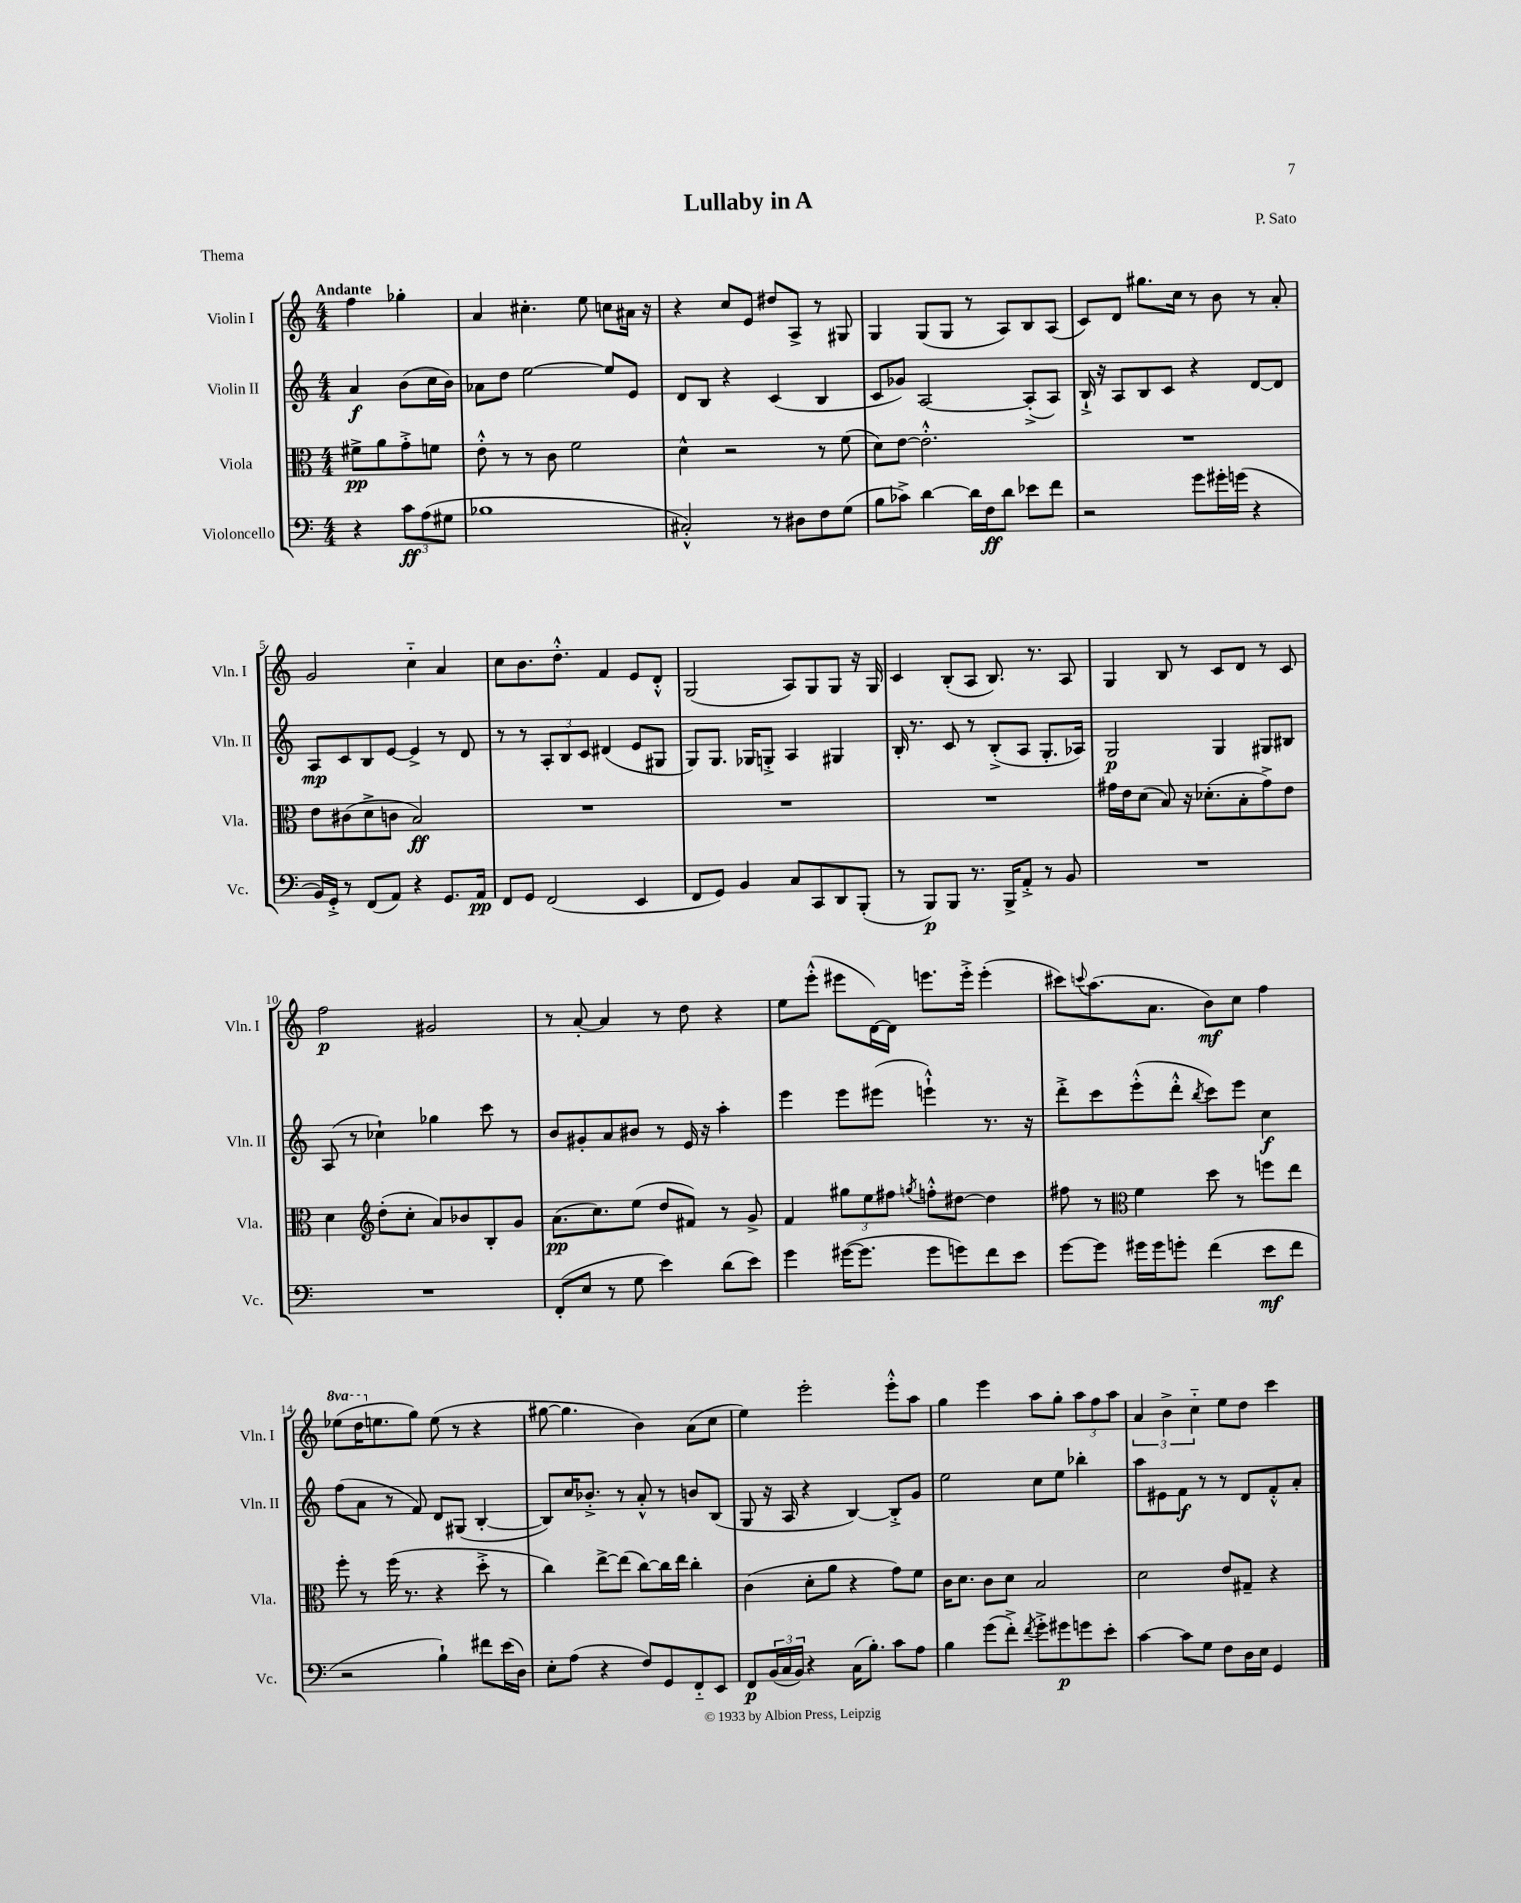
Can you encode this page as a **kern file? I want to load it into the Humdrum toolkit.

**kern	**kern	**kern	**kern
*staff4	*staff3	*staff2	*staff1
*clefF4	*clefC3	*clefG2	*clefG2
*k[]	*k[]	*k[]	*k[]
*M4/4	*M4/4	*M4/4	*M4/4
4r	8f#^\L	4a/	4ff\
.	8a\	.	.
12c\L	8g'^\	(8b\L	4gg-'\
(12A\	.	.	.
.	8f\J	16cc\L	.
12G#\J	.	.	.
.	.	16b\JJ)	.
=	=	=	=
1B-	8e'^^\	8a-\L	4a/
.	8r	8dd\J	.
.	8r	[2ee\	4.cc#'\
.	8c\	.	.
.	2f\	.	.
.	.	.	8ee\
.	.	8ee/]L	8cc\L
.	.	8e/J	16a#\Jk
.	.	.	16r
=	=	=	=
2C#'^^/)	4d^^\	8d/L	4r
.	.	8B/J	.
.	2r	4r	8cc/L
.	.	.	8e/J
8r	.	(4c/	8dd#/L
8D#\L	.	.	8A^/J
8F\	8r	4B/	8r
(8G\J	(8f\	.	8G#/
=	=	=	=
8B\L	8d\L)	8c/L	4G/
8c-^\J)	[8e\J	8g-/J)	.
[4d\	2.e'^^\]	[2A/	(8G/L
.	.	.	8G/J
16d\]LL	.	.	8r
16F\J	.	.	.
8d\J	.	.	8A/L)
8e-\L	.	(8A'^/]L	8B/
8f\J	.	8A/J)	(8A/J
=	=	=	=
2r	1r	16B`^/	8c/L)
.	.	16r	.
.	.	8A/L	8d/J
.	.	8B/	8.gg#\L
.	.	8c/J	.
.	.	.	16cc\Jk
8g\L	.	4r	8r
16g#'\L	.	.	8b\
(16g\JJ	.	.	.
4r	.	[8d/L	8r
.	.	8d/]J	8a'/
=	=	=	=
16BB/LL)	8e\L	8A/L	2g/
16GG'^/JJ	.	.	.
8r	(8c#\	8c/	.
(8FF/L	8d^\	8B/	.
8AA/J)	8c\J	[8e/J	.
4r	2B/)	4e^/]	4cc'~\
8.GG/L	.	8r	4a/
.	.	8d/	.
16AA/Jk	.	.	.
=	=	=	=
8FF/L	1r	8r	8cc\L
8GG/J	.	8r	8.b\
(2FF/	.	12A'/L	.
.	.	.	8.dd'^^\J
.	.	12B/	.
.	.	12c/J	.
.	.	(4d#/	4f/
4EE/	.	8e/L	8e/L
.	.	8G#/J	8d'^^/J
=	=	=	=
8FF/L	1r	8G/L)	(2G/
8GG/J)	.	8.G/J	.
4BB/	.	.	.
.	.	16G-/LK	.
.	.	8G'^/J	.
8C/L	.	4A/	8A/L)
8CC/	.	.	8G/
8DD/	.	4G#/	8G/J
(8BBB'/J	.	.	16r
.	.	.	16G/
=	=	=	=
8r	1r	16B'/	4c/
.	.	8.r	.
8BBB/L)	.	.	.
8BBB/J	.	8c/	(8B'/L
8.r	.	8r	8A/J
.	.	(8B'^/L	8.B/)
16BBB^/LK	.	.	.
8AA'^/J	.	8A/J	.
.	.	.	8.r
8r	.	8.G'/L	.
8BB/	.	.	8A/
.	.	16A-/Jk)	.
=	=	=	=
1r	16g#\LL	2G/	4G/
.	16e\J	.	.
.	(8d\J	.	.
.	8B/)	.	8B/
.	16r	.	8r
.	(8.d-'\L	.	.
.	.	4G/	8c/L
.	8B'\	.	8d/J
.	8g#^\)	8G#/L	8r
.	8e\J	8B#/J	8c/
=	=	=	=
1r	4d\	(8A/	2ff\
.	.	8r	.
*	*clefG2	*	*
.	(8dd'\L	4cc-`\)	.
.	8cc'\J	.	.
.	8a/L)	4gg-\	2g#/
.	8b-/	.	.
.	8B'/	8ccc\	.
.	8g/J	8r	.
=	=	=	=
(8FF'/L	(8.a\L	8b/L	8r
8E/J	.	8g#'/	[8a'/
.	8.cc\)	.	.
8r	.	8a/	4a/]
8G\	(8ee\J	8b#/J	.
4e\)	8dd/L	8r	8r
.	8f#/J)	16e/	8dd\
.	.	16r	.
(8d\L	8r	4aa'\	4r
8e\J)	8g^/	.	.
=	=	=	=
4g\	4f/	4eee\	8ee\L
.	.	.	(8eee'^^\J
([16g#\LK	12gg#\L	8eee\L	8eee#\L
8.g#\]J	.	.	.
.	12ee\	.	.
.	.	(8eee#\J	[16d\L)
.	12ff#\J	.	.
.	.	.	16d\]JJ
.	8qgg/	.	.
8g#\L	8ff'^^\L	4eee`^^\)	8.eee\L
8g\)	[8dd#\J	.	.
.	.	.	16eee'^\Jk
8f\	4dd#\]	8.r	(4eee'\
8e\J	.	.	.
.	.	16r	.
=	=	=	=
[8g\L	8ff#\	8ddd'^\L	8ccc#\L)
.	.	.	8qqccc/
8g\]J	8r	8ccc\	(8.aa\
*	*clefC3	*	*
16g#\LL	4f\	(8eee'^^\	.
16g#\J	.	.	8.a\J
8g'\J	.	8ddd'^^\J	.
.	.	8qbb/	.
(4f\	8dd\	8ccc\L)	8b\L)
.	8r	8eee\J	8cc\J
8e\L	8ff\L	4cc\	4ff\
8f\J	8ee\J	.	.
=	=	=	=
2r	8ff'\	(8ff\L	(8eee-\L
.	8r	8a\J	16ddd\K
.	.	.	8.ee\
.	(16ff\	8r	.
.	8.r	.	.
.	.	8f/)	8gg\J)
4B`\)	4r	8d/L	(8ee\
.	.	(8G#/J	8r
8f#\L	8dd'^\	[4B'/	4r
(16e\L	8r	.	.
16D\JJ)	.	.	.
=	=	=	=
8E'\L	4cc\)	8B/]L)	[8gg#\
(8A\J	.	16cc/K	4.gg#\]
.	.	8.b-'^/J	.
4r	[8ee^\L	.	.
.	(8ee\]J	8r	.
8F/L)	[8cc\L)	8a'^^/	4b\)
8GG/	16cc\]L	8r	.
.	16ee\JJ	.	.
8FF'~/	4cc'\	8b/L	(8a\L
8EE/J	.	(8B/J	8cc\J
=	=	=	=
8FF/L	(4c\	8G/	4ee\)
(24BB/L	.	16r	.
24C/	.	.	.
.	.	16A/	.
24BB/JJ)	.	.	.
4r	8d'\L	4r	2eee'\
.	8a\J	.	.
(16C\LK	4r	[4B/)	.
8.B'\J)	.	.	.
8c\L	8g\L)	8B'^/]L	8eee'^^\L
8A\J	8f\J	8g/J	8aa\J
=	=	=	=
4B\	16c\LK	2ee\	4gg\
.	8.d\J	.	.
(8g\L	8c\L	.	4eee\
8f'^\J)	8d\J	.	.
8qf/	.	.	.
8g'^\L	2B/	8cc\L	8aa\L
8g#\	.	8ee\J	8gg'\J
8g\	.	4bb-'\	12aa\L
.	.	.	12ff\
8e'\J	.	.	.
.	.	.	12aa\J
=	=	=	=
[4c\	2d\	8aa\L	6a/
.	.	8e#\	.
.	.	.	6b^\
8c\]L	.	8f\J	.
.	.	.	6cc'~\
8G\J	.	8r	.
8F\L	8e/L	8r	8ee\L
16D\L	8G#~/J	8d/L	8dd\J
16E\JJ	.	.	.
4GG/	4r	8f'^^/	4ccc\
.	.	8a'/J	.
==	==	==	==
*-	*-	*-	*-
